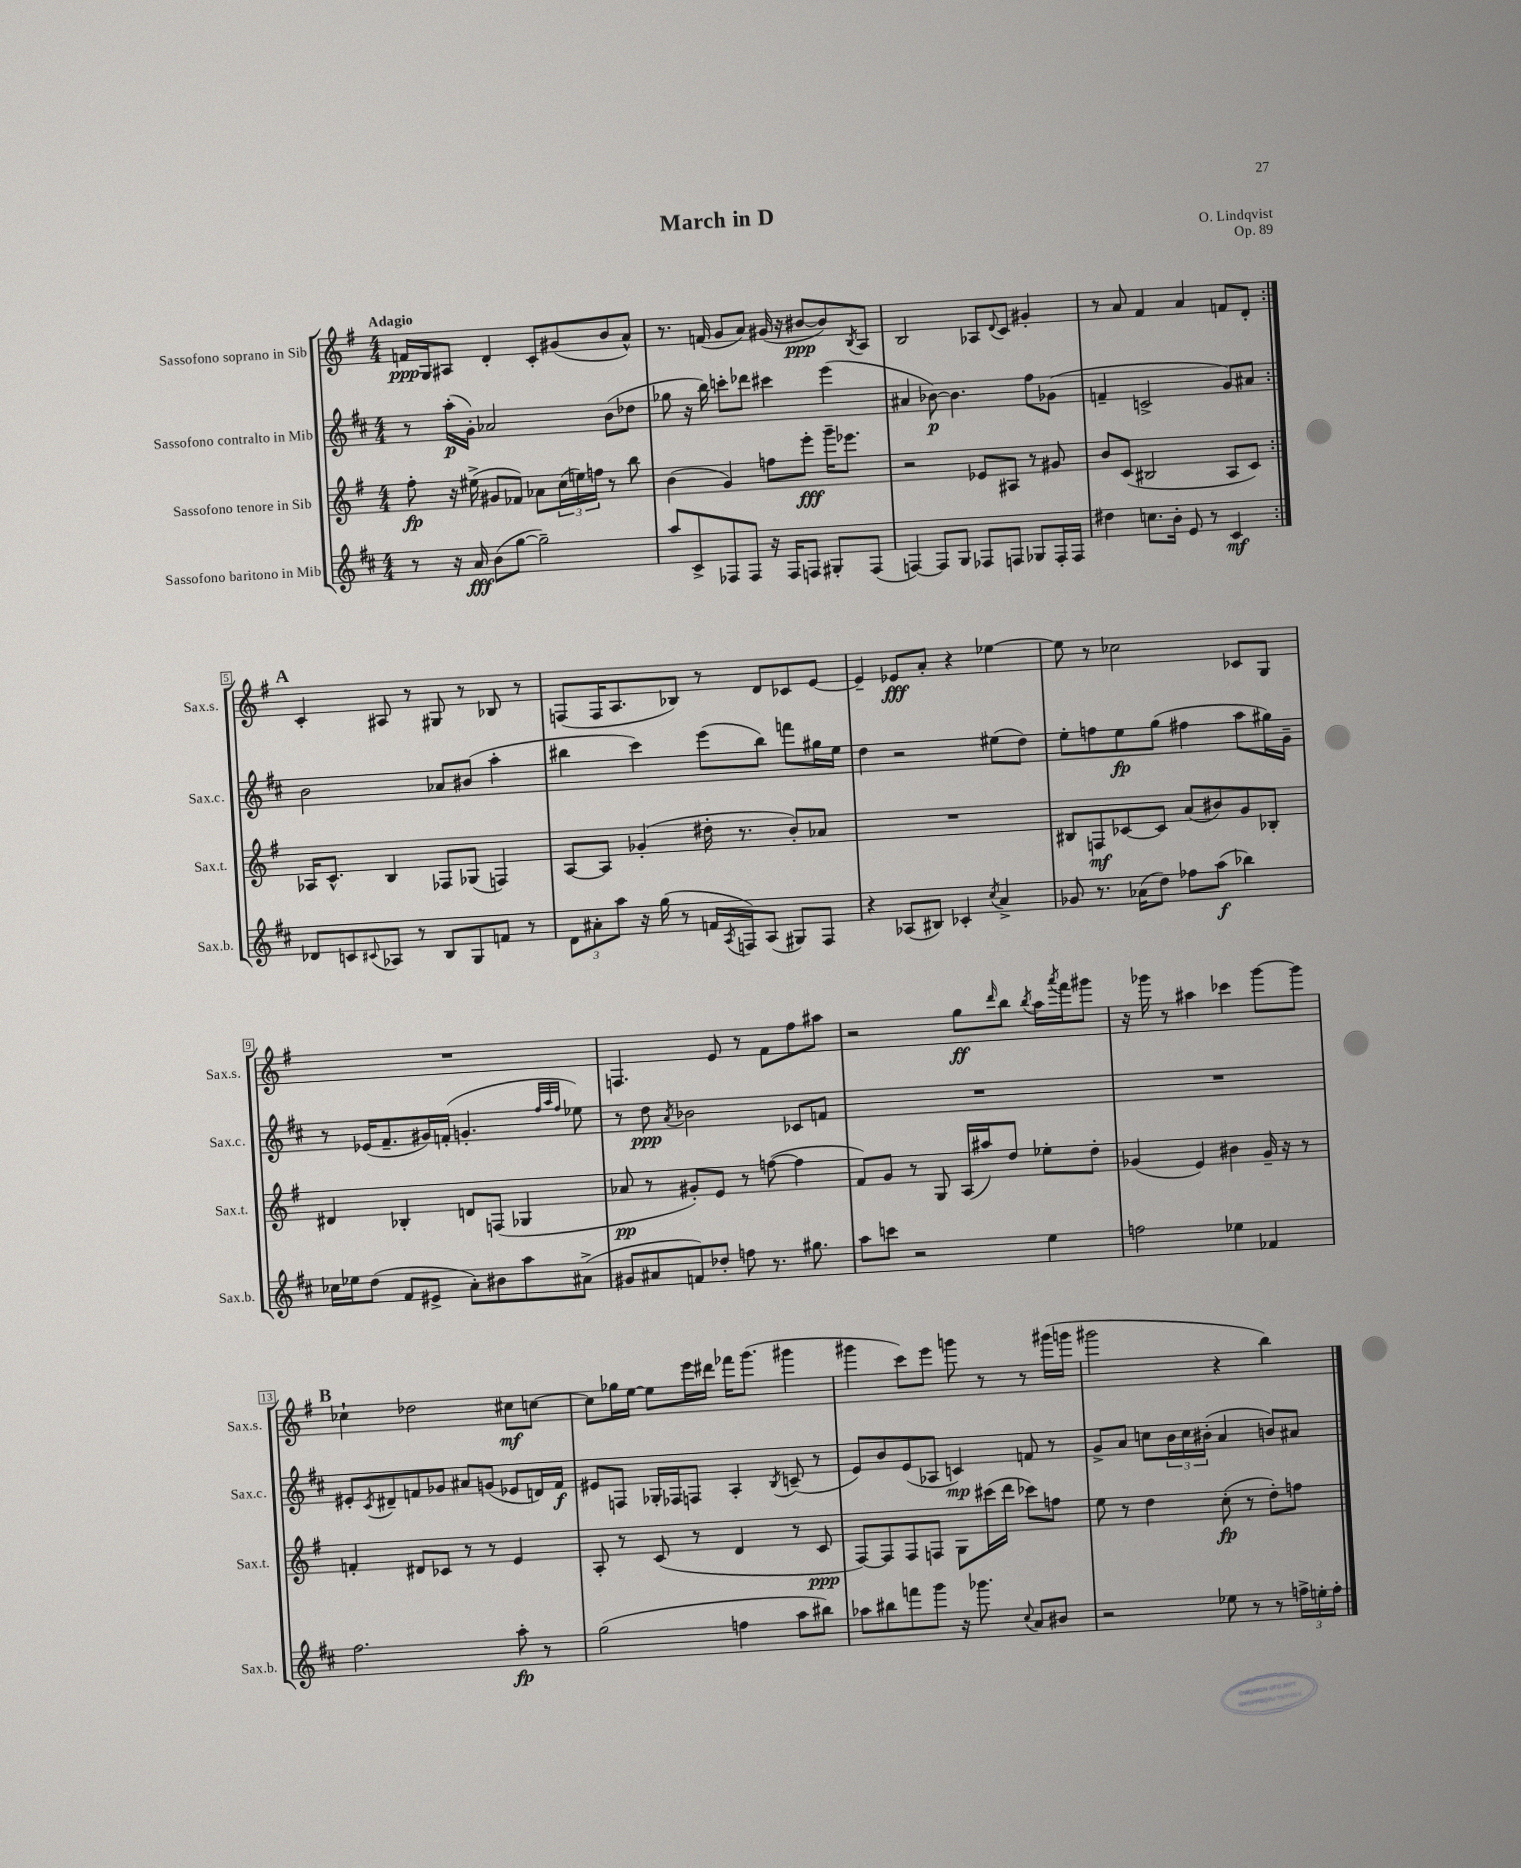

**kern	**kern	**kern	**kern
*staff4	*staff3	*staff2	*staff1
*clefG2	*clefG2	*clefG2	*clefG2
*k[f#c#]	*k[f#]	*k[f#c#]	*k[f#]
*M4/4	*M4/4	*M4/4	*M4/4
8r	8ff#'	8r	16f
.	.	.	16G
16r	16r	(16aa'	8A#
16a	(16ee#^	16g')	.
(8b	8g#	2a-	4d'
[8gg	8f-)	.	.
2gg~])	8a-	.	8c'
.	(24cc	.	(8g#
.	24ee)	.	.
.	24ff	.	.
.	8r	(8b	8b
.	8bb	8dd-	8a^^)
=	=	=	=
8aa	(4b	8gg-	8.r
8c#^	.	16r	.
.	.	16bb)	(16f
8F-	4g)	8ccc'	8g
8F-	.	8ddd-	8a)
16r	8ff	4ccc#	(16g#
16F-	.	.	16r
8F	8eee'	.	[8b#
8G#'	16ggg~	(4eee	8b#])
.	8.eee-	.	.
.	.	.	8qB
(8F	.	.	8A
=	=	=	=
[4F)	2r	4a#	2B
8F]	.	[8b-)	.
8G	.	4.b-]	.
8F-	8e-	.	8A-
.	.	.	8qqd
8F	8A#	.	8c
8G-	8r	8ff#	4g#'
16F'	8g#	(8g-	.
16F	.	.	.
=	=	=	=
4dd#	8b	4f~	8r
.	(8c	.	8a
8.cc	2B#	2c^	4f#
16b'	.	.	.
8e	.	.	4a
8r	.	.	.
4c#	8A	8g)	8f
.	8c)	8a#	8d'
=:|!	=:|!	=:|!	=:|!
8d-	16A-	2b	4c'
.	8.c^^	.	.
8c	.	.	.
8qqc#	.	.	.
8A-	4B	.	8A#
8r	.	.	8r
8B	8F-	8a-	8G#
8G	(8G-	(8b#	8r
8f	4F)	4aa'	8B-
8r	.	.	8r
=	=	=	=
12d	[8A	4bb#	(8F
12a#'	.	.	.
.	8A]	.	16F
12aa	.	.	.
.	.	.	8.A
16r	(4g-'	4ccc#)	.
(16gg	.	.	.
8r	.	.	8B-)
16f	16dd#'	(8eee	8r
8qA	.	.	.
16F)	8.r	.	.
(8A	.	8bb#)	8d
8G#)	8b')	8fff	8c-
8F	8a-	16gg#	[8e
.	.	16ee	.
=	=	=	=
4r	1r	4dd	4e~]
(8A-	.	2r	8e-
8B#)	.	.	8a'
4c-'	.	.	4r
8qcc#	.	.	.
4a^	.	(8ee#	[4ee-
.	.	8dd)	.
=	=	=	=
8g-	8B#	8ee'	8ee-]
8.r	8F	8ff	8r
.	[8c-	8ee	2cc-
(16a-	.	.	.
8dd)	8c-]	(8gg	.
8ff-	(8a	4ff#	.
(8aa	8b#)	.	.
4bb-)	8g	8aa	8c-
.	8B-'	16gg#)	8G
.	.	16g~	.
=	=	=	=
16cc-	4d#	8r	1r
16ee-	.	.	.
(8dd	.	(16e-	.
.	.	8.f#~	.
8f#	4B-'	.	.
8e#^	.	16g#)	.
.	.	(16f'	.
8a')	8d	4.g'	.
8b#	(8F	.	.
8aa	4G-	.	.
.	.	32qqff#	.
.	.	32qqaa	.
.	.	32qqff#	.
(8a#^	.	8ee-)	.
=	=	=	=
8g#	8a-	8r	4.F
8a#	8r	8dd	.
.	.	8qa	.
8f)	8g#')	2b-	.
8dd-'	8e	.	8e
8ff	8r	.	8r
8.r	([8ff	.	8f#
.	4ff]	8c-	8ff#
8.gg#	.	.	.
.	.	8f	8aa#
=	=	=	=
8aa	8f#)	1r	2r
8ccc	8g	.	.
2r	8r	.	.
.	8G	.	.
.	(16A	.	8gg
.	16aa#)	.	.
.	.	.	16qqddd
.	8dd	.	8bb
.	.	.	8qbb
4ee	8ee-'	.	16aa
.	.	.	8qaaa
.	.	.	16fff#
.	8dd'	.	8ggg#
=	=	=	=
2ff	(4g-	1r	16r
.	.	.	16ggg-
.	.	.	8r
.	4e)	.	4aa#
4ee-	4b#	.	4ccc-
4f-	16g-~	.	[8ggg-
.	16r	.	.
.	8r	.	8ggg-]
=	=	=	=
2.ff#	4f'	8e#'	4cc-`
.	.	8qc#	.
.	.	8d#~	.
.	8d#	8f	2dd-
.	8c-	8g-	.
.	8r	8a#	.
.	8r	(8g	.
8aa'	4e	8e-	8cc#
8r	.	16d)	[8cc
.	.	16f	.
=	=	=	=
(2gg	8A'	8e#	8cc]
.	8r	8F	16gg-
.	.	.	[16ee
.	(8c	16G-'	8ee]
.	.	16F-	.
.	8r	8F	16eee
.	.	.	16ddd#
4ff	4d	4A'	16fff-
.	.	.	(8.ggg
.	.	8qB	.
8aa	8r	(8c~	4ggg#
8bb#)	8c	8r	.
=	=	=	=
8aa-	[8F#)	8e)	4ggg#
8bb#	8F#]	8b	.
8fff	8F#	(8e	8ccc)
8ggg	8F	8A-	8eee
16r	8G	4c)	8ggg
8.ggg-	.	.	.
.	(16ccc#	.	8r
.	16ddd	.	.
8qqcc#	.	.	.
8a	8ccc-)	8f	8r
8b#	8ff	8r	(16ggg#
.	.	.	16ggg
=	=	=	=
2r	8ee	8g^	2ggg#
.	8r	8a	.
.	4dd	8cc	.
.	.	24b	.
.	.	24cc	.
.	.	(24b#'	.
8ee-	(8cc'	4a	4r
8r	8r	.	.
8r	8dd')	8b)	4bb)
24ff^	8ff	8a#	.
24ee'	.	.	.
24ff'	.	.	.
==	==	==	==
*-	*-	*-	*-
